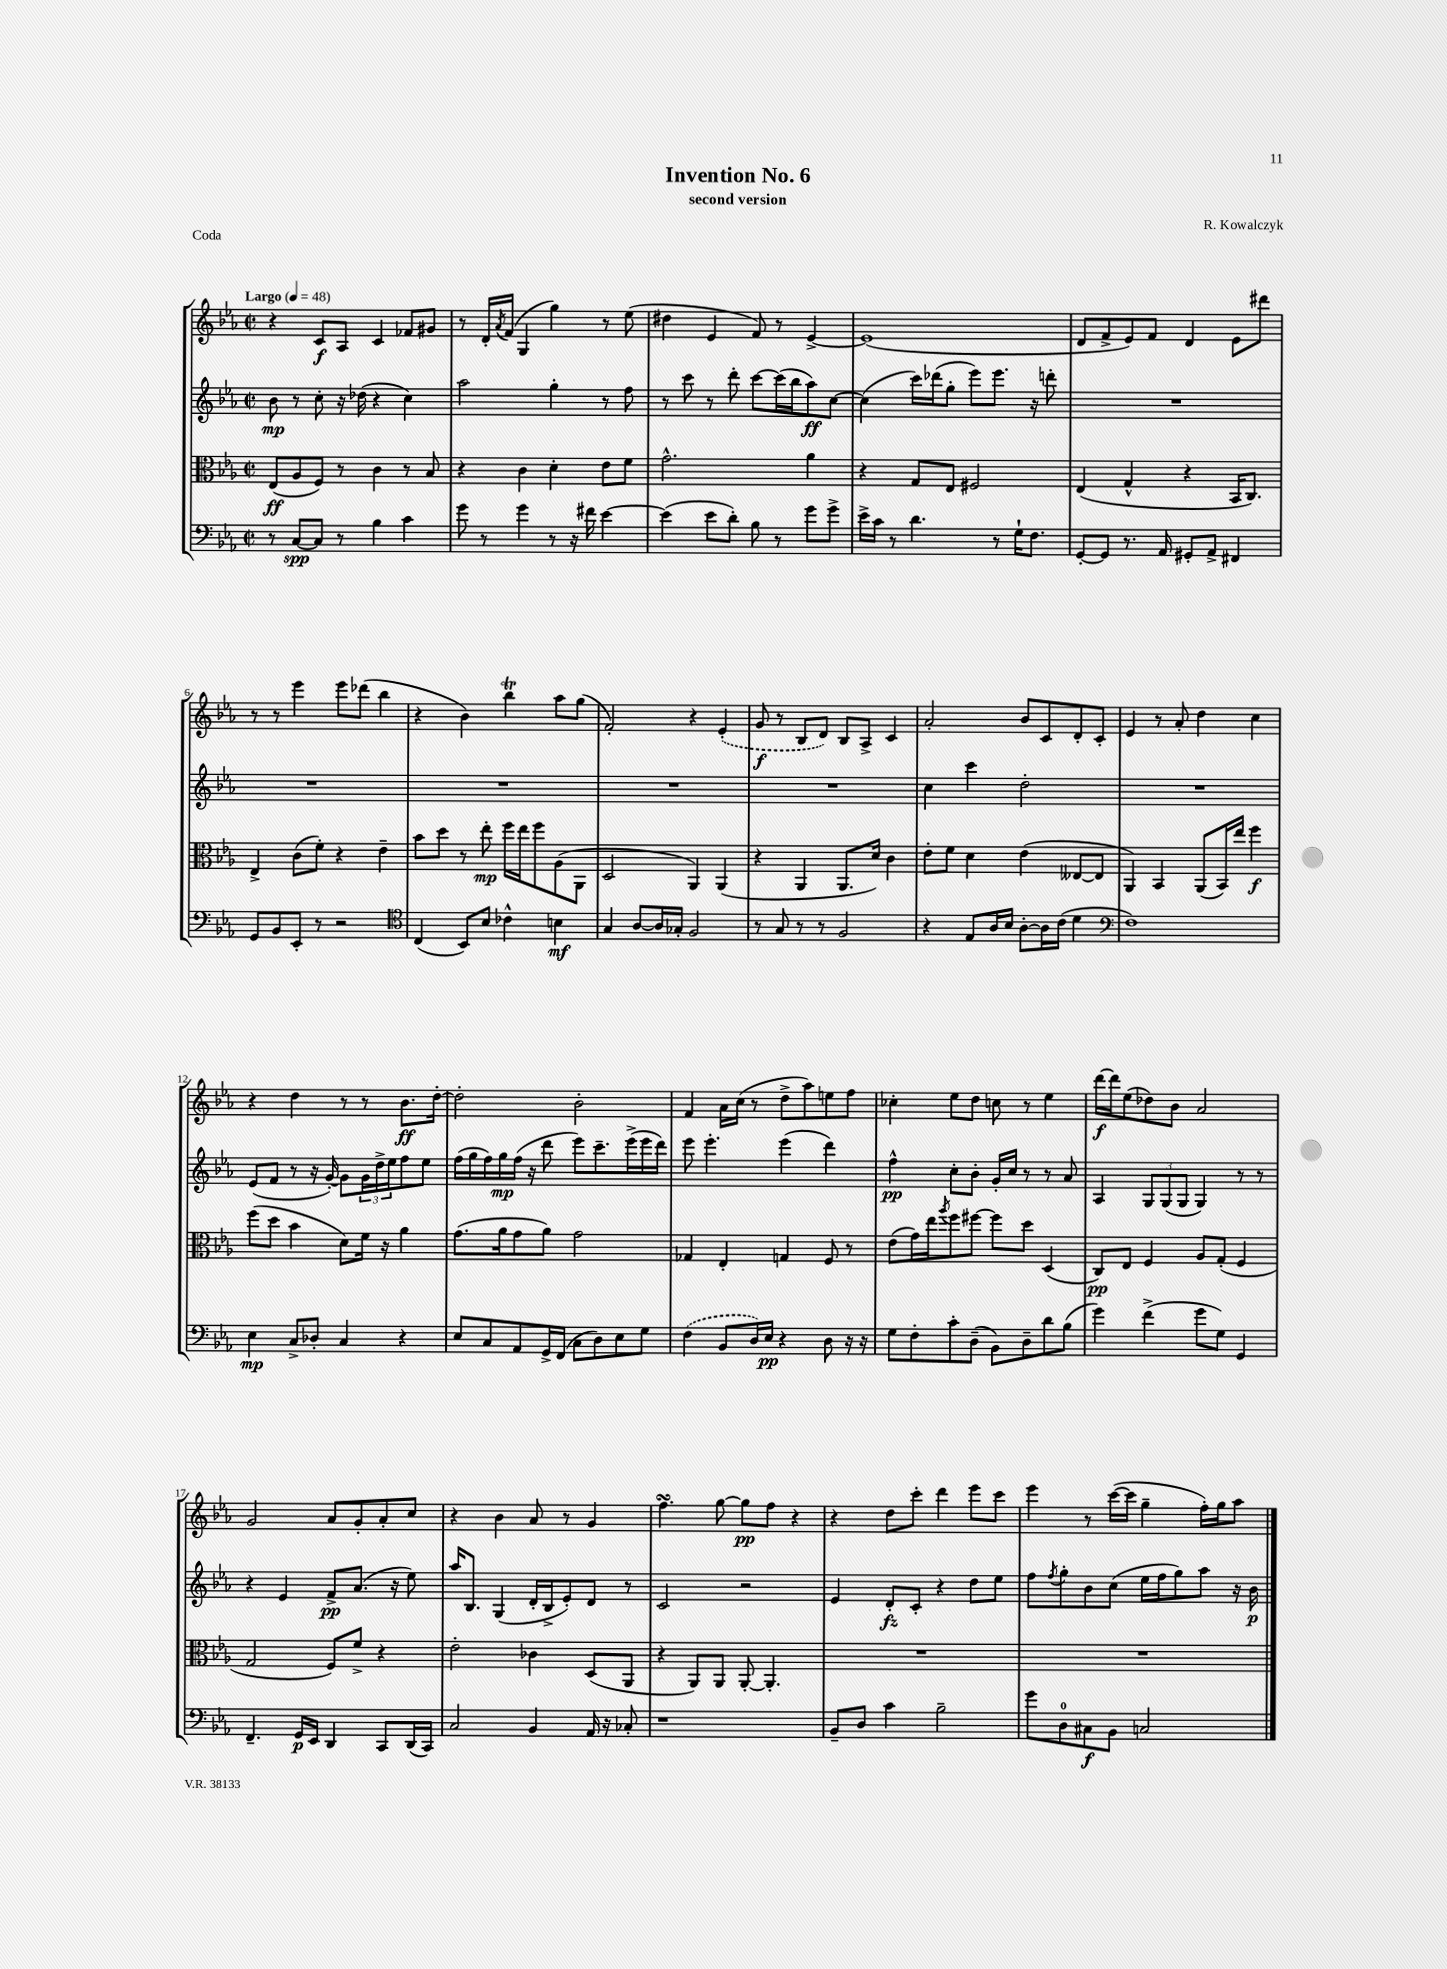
\header { title = "Invention No. 6" composer = "R. Kowalczyk" subtitle = "second version" piece = "Coda" }
<<
\new StaffGroup <<
\new Staff = "s0" {
    \clef treble \key ees \major \defaultTimeSignature \time 2/2 \tempo "Largo" 4 = 48
    r4 c'8\f aes8 c'4 fes'8 gis'8 |
    r8 d'16-. \acciaccatura { aes'8 } f'16( g4 g''4) r8 ees''8( |
    dis''4 ees'4 f'8) r8 ees'4~-> |
    ees'1( |
    d'8 f'8-> ees'8) f'8 d'4 ees'8 dis'''8 |
    r8 r8 ees'''4 ees'''8 des'''8( bes''4 |
    r4 bes'4) bes''4\trill aes''8 g''8( |
    f'2-.) r4 \once \slurDashed ees'4-.( |
    g'8\f r8 bes8 d'8) bes8 aes8-> c'4 |
    aes'2-. bes'8 c'8 d'8-. c'8-. |
    ees'4 r8 aes'8-. d''4 c''4 |
    r4 d''4 r8 r8 bes'8.\ff d''16~-. |
    d''2-. bes'2-. |
    f'4 aes'16 c''16( r8 d''8-> aes''8) e''8 f''8 |
    ces''4-. ees''8 d''8 c''8 r8 ees''4 |
    d'''16~\f d'''16 ees''8( des''8) bes'8 aes'2 |
    g'2 aes'8 g'8-. aes'8-. c''8 |
    r4 bes'4 aes'8 r8 g'4 |
    f''4.\turn g''8~ g''8\pp f''8 r4 |
    r4 d''8 c'''8-. d'''4 ees'''8 c'''8 |
    ees'''4 r8 c'''16~( c'''16 g''4-- f''16-.) g''16 aes''8 \bar "|." |
}
\new Staff = "s1" {
    \clef treble \key ees \major \defaultTimeSignature \time 2/2
    bes'8\mp r8 c''8-. r16 des''16( r4 c''4) |
    aes''2 g''4-. r8 f''8 |
    r8 c'''8 r8 d'''8-. c'''8~ c'''16( bes''16 aes''8\ff) c''8~ |
    c''4( c'''16) des'''16( g''8-. ees'''8) ees'''8. r16 d'''8-. |
    R1 |
    R1 |
    R1 |
    R1 |
    R1 |
    c''4 c'''4 d''2-. |
    R1 |
    ees'8( f'8 r8 r16 g'16~-.) g'8 \tuplet 3/2 { g'16 d''16-> ees''16 } f''8 ees''8 |
    f''16( g''16 f''16) g''16\mp f''16( r16 d'''8 ees'''8) c'''8.-- ees'''16->( ees'''16 d'''16) |
    ees'''8 ees'''4.-. ees'''4( d'''4) |
    f''4-^\pp c''8-. bes'8-. g'16-. c''16 r8 r8 aes'8 |
    aes4 \tuplet 3/2 { g8 g8( g8 } g4) r8 r8 |
    r4 ees'4 f'8->\pp aes'8.( r16 ees''8) |
    aes''16 bes8. g4( d'16-. bes16-> ees'8-.) d'8 r8 |
    c'2 r2 |
    ees'4 d'8-.\fz c'8-. r4 d''8 ees''8 |
    f''8 \acciaccatura { f''8 } g''8-. bes'8 c''8( ees''16 f''16 g''8) aes''8 r16 bes'16\p \bar "|." |
}
\new Staff = "s2" {
    \clef alto \key ees \major \defaultTimeSignature \time 2/2
    ees8\ff( aes8 f8) r8 c'4 r8 bes8 |
    r4 c'4 d'4-. ees'8 f'8 |
    g'2.-^ aes'4 |
    r4 g8 ees8 fis2 |
    ees4( g4-^ r4 bes,16 c8.) |
    ees4-> c'8( f'8-.) r4 ees'4-- |
    bes'8 d''8 r8 ees''8-.\mp f''16 ees''16 f''8 aes8( aes,8 |
    d2 aes,4) aes,4( |
    r4 aes,4 aes,8. d'16) c'4 |
    ees'8-. f'8 d'4 ees'4( eeses8~ eeses8 |
    aes,4) bes,4 aes,8( bes,16) ees''16 f''4\f |
    f''8( d''8 bes'4 d'8) f'16 r16 aes'4 |
    g'8.( aes'16 g'8 aes'8) g'2 |
    ges4 ees4-. g4 f8 r8 |
    ees'8( g'16) ees''16 \acciaccatura { aes''8 } f''8 fis''8~ fis''8 d''8 d4( |
    c8\pp) ees8 f4 aes8 g8-.( f4 |
    g2 f8) f'8-> r4 |
    ees'2-. ces'4 d8( aes,8 |
    r4 aes,8) aes,8 aes,8~-. aes,4.-. |
    R1 |
    R1 \bar "|." |
}
\new Staff = "s3" {
    \clef bass \key ees \major \defaultTimeSignature \time 2/2
    r8 c8~\spp c8 r8 bes4 c'4 |
    g'8 r8 g'4 r8 r16 fis'16 ees'4~ |
    ees'4( ees'8 d'8-.) bes8 r8 g'8 g'8-> |
    ees'16-> c'16 r8 d'4. r8 g16-! f8. |
    g,8~-. g,8 r8. aes,16 gis,8-. aes,8-> fis,4 |
    g,8 bes,8 ees,8-. r8 r2 |
    \clef tenor c4( bes,8) bes8 ces'4-^ b4\mf |
    g4 aes8~ aes16 ges16-. f2 |
    r8 g8 r8 r8 f2 |
    r4 ees8 aes16 bes16 aes8~-. aes16 c'16( d'4 |
    \clef bass f1) |
    ees4\mp c8-> des8-. c4 r4 |
    ees8 c8 aes,8 g,16-> f,16( c8 d8) ees8 g8 |
    \once \slurDashed f4( bes,8 d16) ees16\pp r4 d8 r16 r16 |
    g8 f8-. c'8-. d8--( bes,8) d8-- d'8 bes8( |
    g'4) f'4->( g'8 g8) g,4 |
    f,4.-- g,16\p ees,16 d,4 c,8 d,16( c,16) |
    c2 bes,4 aes,16 r16 ces8-. |
    r1 |
    bes,8-- d8 c'4 bes2-- |
    g'8 d8-0 cis8\f bes,8 c2 \bar "|." |
}
>>
>>
